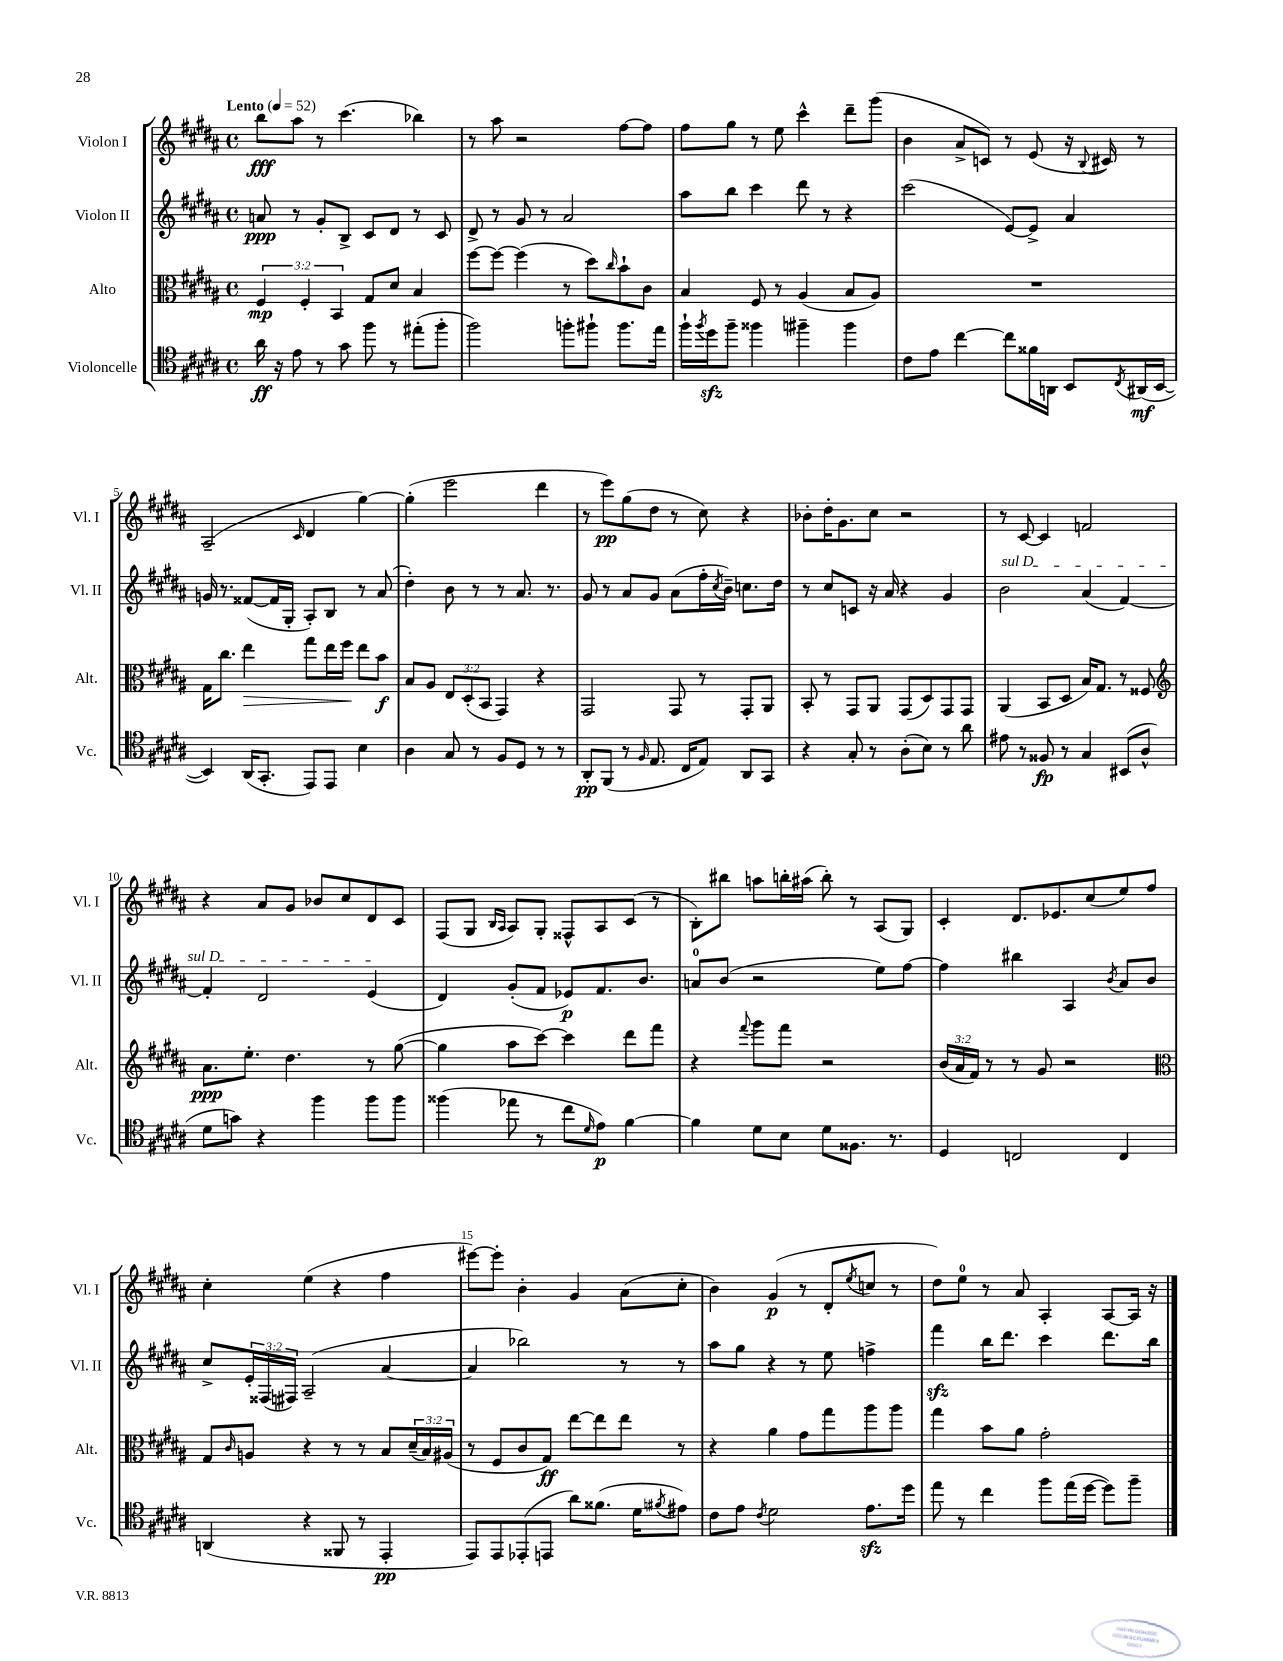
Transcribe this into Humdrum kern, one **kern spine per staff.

**kern	**dynam	**kern	**dynam	**kern	**dynam	**kern	**dynam
*part4	*part4	*part3	*part3	*part2	*part2	*part1	*part1
*staff4	*staff4	*staff3	*staff3	*staff2	*staff2	*staff1	*staff1
*I"Violoncelle	*	*I"Alto	*	*I"Violon II	*	*I"Violon I	*
*I'Vc.	*	*I'Alt.	*	*I'Vl. II	*	*I'Vl. I	*
*clefC4	*	*clefC3	*	*clefG2	*	*clefG2	*
*k[f#c#g#d#a#]	*	*k[f#c#g#d#a#]	*	*k[f#c#g#d#a#]	*	*k[f#c#g#d#a#]	*
*M4/4	*	*M4/4	*	*M4/4	*	*M4/4	*
*met(c)	*	*met(c)	*	*met(c)	*	*met(c)	*
*MM52	*	*MM52	*	*MM52	*	*MM52	*
=1	=1	=1	=1	=1	=1	=1	=1
!	!	!	!	!	!	!LO:TX:a:B:t=Lento	!
16a#\	ff	6F#/	mp	8an/	ppp	8bb\L	fff
16r	.	.	.	.	.	.	.
8e\	.	.	.	8r	.	8aa#\J	.
.	.	6F#'/	.	.	.	.	.
8r	.	.	.	8g#'/L	.	8r	.
.	.	6BB/	.	.	.	.	.
8g#\	.	.	.	8B^/J	.	(4.ccc#\	.
8ff#\	.	8G#/L	.	8c#/L	.	.	.
8r	.	8d#/J	.	8d#/J	.	.	.
(8ee#X'\L	.	4B/	.	8r	.	4bb-X\)	.
8ff#'\J	.	.	.	8c#/	.	.	.
=2	=2	=2	=2	=2	=2	=2	=2
2ff#\)	.	[8ff#\L	.	8d#^/	.	8r	.
.	.	8ff#\J_	.	8r	.	8aa#\	.
.	.	(4ff#\]	.	8g#/	.	2r	.
.	.	.	.	8r	.	.	.
8ffn'\L	.	8r	.	2a#/	.	.	.
8ff#X`\J	.	8dd#\L)	.	.	.	.	.
.	.	16qqcc#/	.	.	.	.	.
8.ff#\L	.	8b`\	.	.	.	[8ff#\L	.
.	.	8c#\J	.	.	.	8ff#\J]	.
16ee\Jk	.	.	.	.	.	.	.
=3	=3	=3	=3	=3	=3	=3	=3
16ff#`\LL	.	4B/	.	8aa#\L	.	8ff#\L	.
8qff#/	.	.	.	.	.	.	.
16dd#zz\J	.	.	.	.	.	.	.
8ff#~\J	.	.	.	8bb\J	.	8gg#\J	.
4ff##X\	.	8F#/	.	4ccc#\	.	8r	.
.	.	8r	.	.	.	8ee\	.
4ff#X~\	.	(4A#/	.	8ddd#\	.	4ccc#^^\	.
.	.	.	.	8r	.	.	.
4ff#\	.	8B/L	.	4r	.	8ddd#~\L	.
.	.	8A#/J)	.	.	.	(8ggg#\J	.
=4	=4	=4	=4	=4	=4	=4	=4
8c#\L	.	1r	.	(2ccc#\	.	4b\	.
8e\J	.	.	.	.	.	.	.
[4cc#\	.	.	.	.	.	8a#^/L	.
.	.	.	.	.	.	8cn/J)	.
8cc#\L]	.	.	.	[8e/L)	.	8r	.
16f##X\L	.	.	.	8e^/J]	.	(8e/	.
16AAn\JJ	.	.	.	.	.	.	.
8BB/L	.	.	.	4a#/	.	16r	.
.	.	.	.	.	.	8qqB/	.
.	.	.	.	.	.	16c#X/)	.
8qC#/	.	.	.	.	.	.	.
(16AA#X/L	mf	.	.	.	.	8r	.
[16BB/JJ	.	.	.	.	.	.	.
!!LO:LB:g=z
=5	=5	=5	=5	=5	=5	=5	=5
4BB/])	.	16G#\KL	.	16gn/	.	(2A#~/	.
.	.	8.cc#\J	.	8.r	.	.	.
!	!	!	!LO:HP:b	!	!	!	!
(16AA#/KL	.	4ee\	>	([8f##X/L	.	.	.
8.GG#'/J	.	.	.	.	.	.	.
.	.	.	.	16f##/L]	.	.	.
.	.	.	.	16G#'/JJ	.	.	.
.	.	.	.	.	.	16qqc#/	.
8EE/L)	.	8gg#\L	.	8A#'/L)	.	4d#/	.
8EE/J	.	16ee\L	.	8B/J	.	.	.
.	.	16ff#\JJ	.	.	.	.	.
4B\	.	8ee\L	]	8r	.	[4gg#\)	.
.	.	8b\J	f	(8a#/	.	.	.
=6	=6	=6	=6	=6	=6	=6	=6
4A#\	.	8B/L	.	4dd#'\)	.	(4gg#'\]	.
.	.	8A#/J	.	.	.	.	.
8G#/	.	12E/L	.	8b\	.	2eee\	.
.	.	(12D#'/	.	.	.	.	.
8r	.	.	.	8r	.	.	.
.	.	12BB/J	.	.	.	.	.
8F#/L	.	4GG#/)	.	8r	.	.	.
8D#/J	.	.	.	8.a#/	.	.	.
8r	.	4r	.	.	.	4ddd#\	.
.	.	.	.	8.r	.	.	.
8r	.	.	.	.	.	.	.
=7	=7	=7	=7	=7	=7	=7	=7
8AA#'/L	pp	2GG#/	.	8g#/	.	8r	.
(8FF#/J	.	.	.	8r	.	8eee\L)	pp
8r	.	.	.	8a#/L	.	(8gg#\	.
16qqF#/	.	.	.	.	.	.	.
8.E/	.	.	.	8g#/J	.	8dd#\J	.
.	.	8GG#/	.	(8a#\L	.	8r	.
16C#/KL	.	.	.	.	.	.	.
8E/J)	.	8r	.	16ff#'\L	.	8cc#\)	.
.	.	.	.	8qcc#/	.	.	.
.	.	.	.	16b~\JJ)	.	.	.
8AA#/L	.	8GG#'/L	.	8.ccn\L	.	4r	.
8GG#/J	.	8AA#/J	.	.	.	.	.
.	.	.	.	16dd#\Jk	.	.	.
=8	=8	=8	=8	=8	=8	=8	=8
4r	.	8BB'/	.	8r	.	8b-X'\L	.
.	.	8r	.	8cc#/L	.	16dd#'\K	.
.	.	.	.	.	.	8.g#\	.
8G#'/	.	8GG#/L	.	8cn/J	.	.	.
8r	.	8AA#/J	.	16r	.	8cc#\J	.
.	.	.	.	16a#/	.	.	.
(8A#'\L	.	(8GG#/L	.	4r	.	2r	.
8B\J)	.	8D#/)	.	.	.	.	.
8r	.	8GG#/	.	4g#/	.	.	.
8a#\	.	8GG#/J	.	.	.	.	.
=9	=9	=9	=9	=9	=9	=9	=9
!	!	!	!	!LO:TX:a:i:t=sul D	!	!	!
8e#X\	.	(4AA#/	.	2b\	.	8r	.
8r	.	.	.	.	.	[8c#/	.
8F##X/	fp	8BB/L	.	.	.	4c#/]	.
8r	.	8D#/J	.	.	.	.	.
4G#/	.	16B/KL)	.	(4a#/	.	2fn/	.
.	.	8.G#/J	.	.	.	.	.
(8BB#X/L	.	8r	.	[4f#/)	.	.	.
8A#^^/J	.	8F##X/	.	.	.	.	.
!!LO:LB:g=z
=10	=10	=10	=10	=10	=10	=10	=10
*	*	*clefG2	*	*	*	*	*
8d#\L	.	8.a#\L	ppp	4f#'/]	.	4r	.
8gn\J)	.	.	.	.	.	.	.
.	.	8.ee'\J	.	.	.	.	.
4r	.	.	.	2d#/	.	8a#/L	.
.	.	4.dd#\	.	.	.	8g#/J	.
4ff#\	.	.	.	.	.	8b-X/L	.
.	.	.	.	.	.	8cc#/	.
8ff#\L	.	8r	.	(4e/	.	8d#/	.
8ff#\J	.	([8gg#\	.	.	.	8c#/J	.
=11	=11	=11	=11	=11	=11	=11	=11
(4ff##X\	.	4gg#\]	.	4d#/)	.	(8F#/L	.
.	.	.	.	.	.	8G#/J	.
.	.	.	.	.	.	16qqB/LL	.
.	.	.	.	.	.	16qqA#/JJ	.
8ee-X\	.	8aa#\L	.	(8g#'/L	.	8A#/L)	.
8r	.	[8ccc#\J)	.	8f#/J	.	8G#'/J	.
8cc#\L	.	4ccc#\]	.	8e-X/L)	p	8F##X^^/L	.
16qqd#/	.	.	.	.	.	.	.
8e\J)	p	.	.	8.f#/	.	8A#/	.
[4f#\	.	8ddd#\L	.	.	.	(8c#/J	.
.	.	.	.	8.b/J	.	.	.
.	.	8fff#\J	.	.	.	8r	.
=12	=12	=12	=12	=12	=12	=12	=12
4f#\]	.	4r	.	8an/L	.	8B'\L)	.
.	.	.	.	(8b/J	.	8bb#X\J	.
.	.	8qqfff#/	.	.	.	.	.
8d#\L	.	8ggg#\L	.	2r	.	8aan\L	.
8B\J	.	8fff#\J	.	.	.	16bbn'\L	.
.	.	.	.	.	.	(16aa#X\JJ	.
8d#\L	.	2r	.	.	.	8bb'\)	.
8.F##X\J	.	.	.	.	.	8r	.
.	.	.	.	8ee\L)	.	(8A#/L	.
8.r	.	.	.	.	.	.	.
.	.	.	.	[8ff#\J	.	8G#/J)	.
=13	=13	=13	=13	=13	=13	=13	=13
4D#/	.	(24b/LL	.	4ff#\]	.	4c#'/	.
.	.	24a#/	.	.	.	.	.
.	.	24f#/JJ)	.	.	.	.	.
.	.	8r	.	.	.	.	.
2Cn/	.	8r	.	4bb#X\	.	8.d#/L	.
.	.	8g#/	.	.	.	.	.
.	.	.	.	.	.	8.e-X/	.
.	.	2r	.	4A#/	.	.	.
.	.	.	.	.	.	(8cc#/	.
.	.	.	.	8qb/	.	.	.
4C/	.	.	.	8a#/L	.	8ee/)	.
.	.	.	.	8b/J	.	8ff#/J	.
!!LO:LB:g=z
=14	=14	=14	=14	=14	=14	=14	=14
*	*	*clefC3	*	*	*	*	*
(4AAn/	.	8G#/L	.	8cc#^/L	.	4cc#'\	.
.	.	16qqc#/	.	.	.	.	.
.	.	8An/J	.	24e'/L	.	.	.
.	.	.	.	(24F##X/	.	.	.
.	.	.	.	24F#X/JJ)	.	.	.
4r	.	4r	.	(2A#~/	.	(4ee\	.
8FF##X/	.	8r	.	.	.	4r	.
8r	.	8r	.	.	.	.	.
4EE'/	pp	8B/L	.	[4a#/	.	4ff#\	.
.	.	(24d#~/L	.	.	.	.	.
.	.	24B/)	.	.	.	.	.
.	.	(24A#X/JJ	.	.	.	.	.
=15	=15	=15	=15	=15	=15	=15	=15
8EE/L)	.	8r	.	4a#/]	.	[8eee#X\L)	.
8EE/	.	8F#/L	.	.	.	8eee#'\J]	.
(8EE-X'/	.	8c#/	.	2bb-X\)	.	4b'\	.
8EEn/J	.	8G#/J)	ff	.	.	.	.
8a#\L)	.	[8ee\L	.	.	.	4g#/	.
(8.f##X\J	.	8ee\]	.	.	.	.	.
.	.	8ee\J	.	8r	.	(8a#\L	.
16d#\KL	.	.	.	.	.	.	.
8qf#X/	.	.	.	.	.	.	.
8e#X\J)	.	8r	.	8r	.	8cc#'\J	.
=16	=16	=16	=16	=16	=16	=16	=16
8c#\L	.	4r	.	8aa#\L	.	4b\)	.
8e\J	.	.	.	8gg#\J	.	.	.
8qc#/	.	.	.	.	.	.	.
2d#\	.	4a#\	.	4r	.	(4g#/	p
.	.	8g#\L	.	8r	.	8r	.
.	.	8gg#\	.	8ee\	.	8d#'/L	.
.	.	.	.	.	.	8qee/	.
8.ezz\L	.	8aa#\	.	4ffn^\	.	8ccn/J	.
.	.	8aa#\J	.	.	.	8r	.
16dd#\Jk	.	.	.	.	.	.	.
=17	=17	=17	=17	=17	=17	=17	=17
8ee\	.	4gg#\	.	4fff#zz\	.	8dd#\L)	.
8r	.	.	.	.	.	8ee\J	.
4cc#\	.	8b\L	.	16bb\KL	.	8r	.
.	.	.	.	8.ddd#\J	.	.	.
.	.	8a#\J	.	.	.	8a#/	.
8ff#\L	.	2g#'\	.	4ccc#\	.	4A#'/	.
(16ee\L	.	.	.	.	.	.	.
[16dd#\JJ	.	.	.	.	.	.	.
8dd#\L])	.	.	.	8.ddd#\L	.	[8A#/L	.
8ff#~\J	.	.	.	.	.	16A#/Jk]	.
.	.	.	.	16bb\Jk	.	16r	.
==	==	==	==	==	==	==	==
*-	*-	*-	*-	*-	*-	*-	*-
